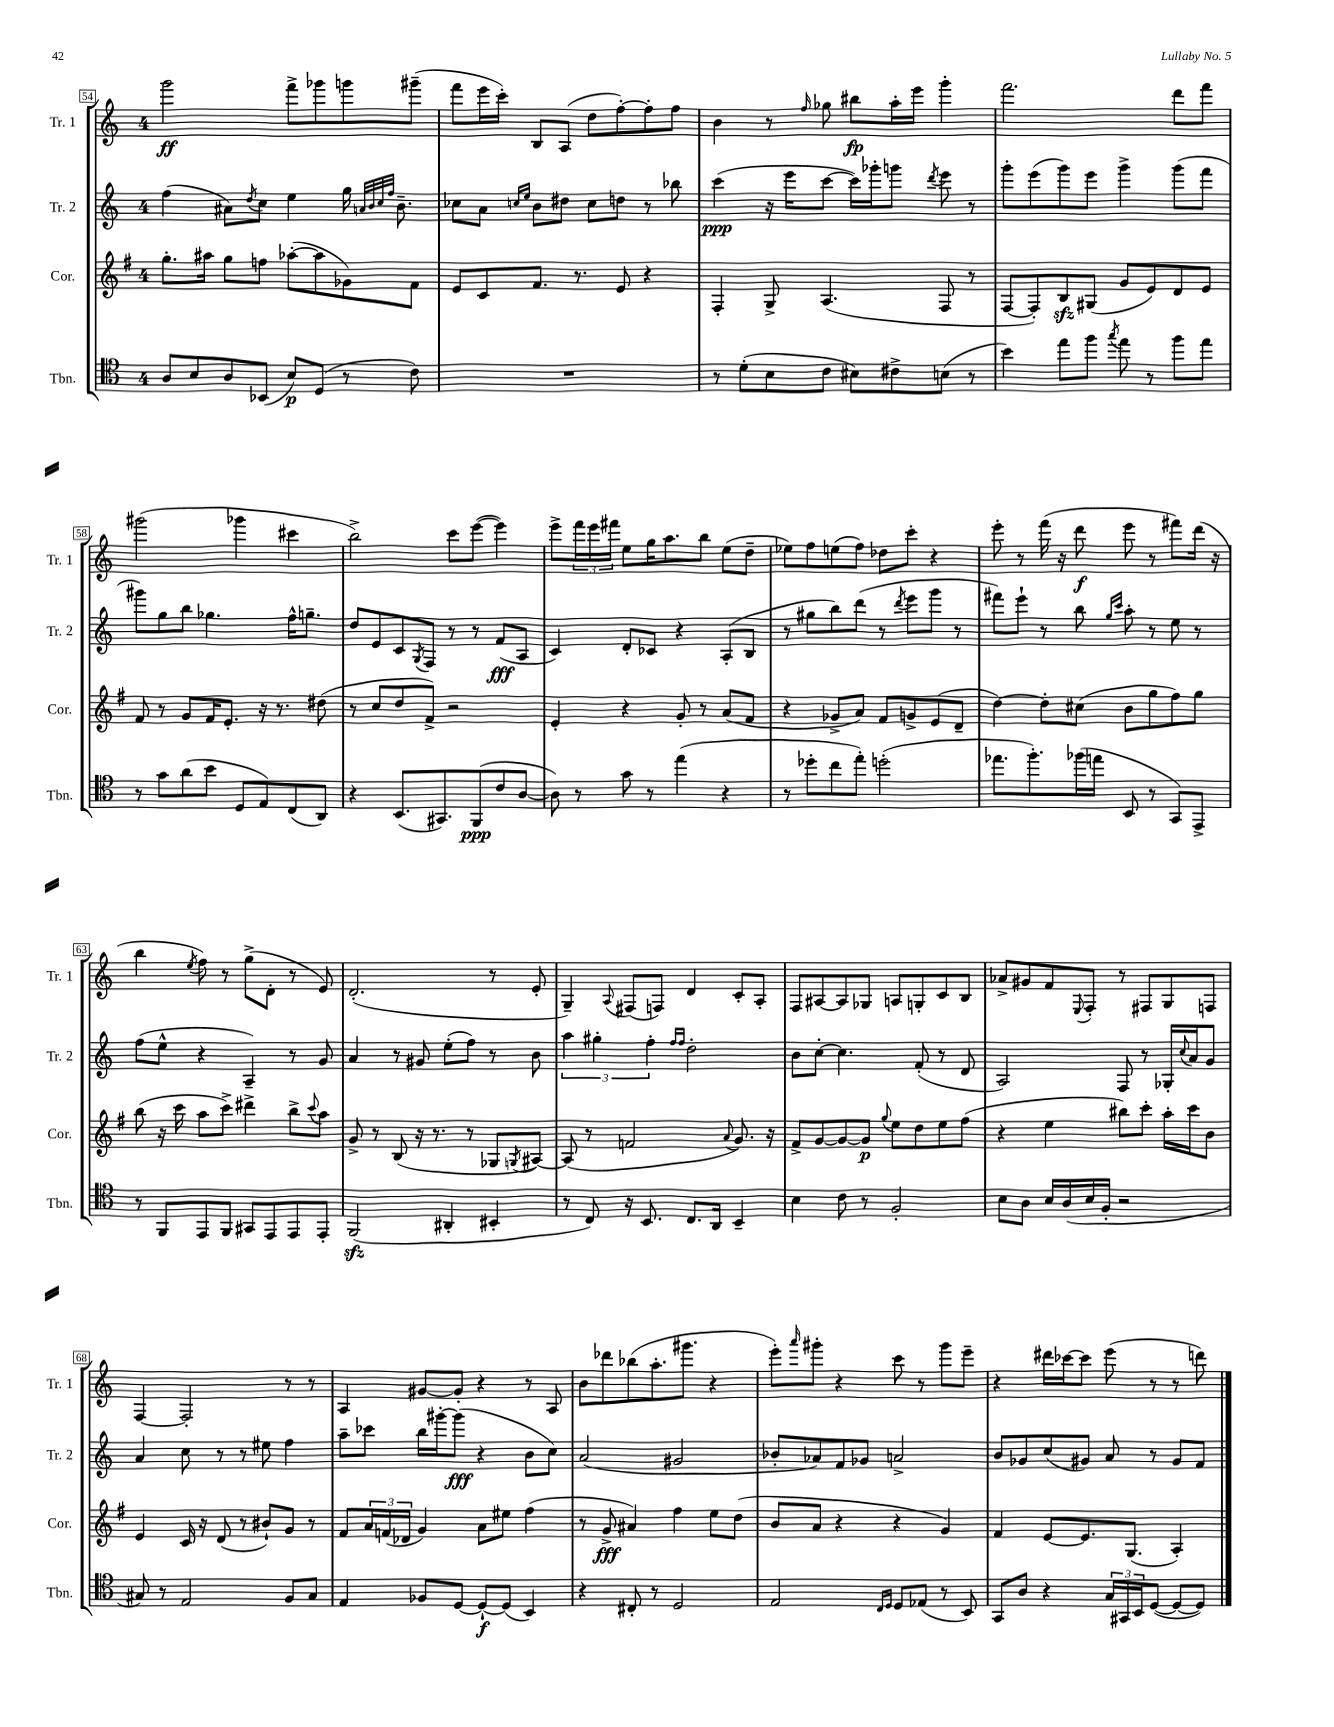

**kern	**dynam	**kern	**dynam	**kern	**dynam	**kern	**dynam
*part4	*part4	*part3	*part3	*part2	*part2	*part1	*part1
*staff4	*staff4	*staff3	*staff3	*staff2	*staff2	*staff1	*staff1
*I"Tbn.	*	*I"Cor.	*	*I"Tr. 2	*	*I"Tr. 1	*
*I'Tbn.	*	*I'Cor.	*	*I'Tr. 2	*	*I'Tr. 1	*
*clefC4	*	*clefG2	*	*clefG2	*	*clefG2	*
*k[]	*	*k[f#]	*	*k[]	*	*k[]	*
*M4/4	*	*M4/4	*	*M4/4	*	*M4/4	*
=54	=54	=54	=54	=54	=54	=54	=54
8A/L	.	8.gg'\L	.	(4ff\	.	2ggg\	ff
8B/	.	.	.	.	.	.	.
.	.	16aa#X\Jk	.	.	.	.	.
8A/	.	8gg\L	.	8a#X\L)	.	.	.
.	.	.	.	8qdd/	.	.	.
(8BB-X/J	.	8ffn\J	.	8cc\J	.	.	.
8B/L)	p	([8aa-X'\L	.	4ee\	.	8fff^\L	.
(8D/J	.	8aa-\]	.	.	.	8ggg-X\	.
8r	.	8g-X\)	.	16gg\	.	8gggn\	.
.	.	.	.	32qqan/LLL	.	.	.
.	.	.	.	32qqb/	.	.	.
.	.	.	.	32qqcc/	.	.	.
.	.	.	.	32qqff/JJJ	.	.	.
.	.	.	.	8.b~\	.	.	.
8c\)	.	8f#\J	.	.	.	(8ggg#X~\J	.
=55	=55	=55	=55	=55	=55	=55	=55
1r	.	8e/L	.	8cc-X\L	.	8fff\L	.
.	.	8c/	.	8a\J	.	16eee\L	.
.	.	.	.	.	.	16ccc'\JJ)	.
.	.	.	.	16qqccn/LL	.	.	.
.	.	.	.	16qqee/JJ	.	.	.
.	.	8.f#/J	.	8b\L	.	8B/L	.
.	.	.	.	8dd#X\J	.	(8A/J	.
.	.	8.r	.	.	.	.	.
.	.	.	.	8cc\L	.	8dd\L	.
.	.	8e/	.	8ddn\J	.	[8ff'\)	.
.	.	4r	.	8r	.	8ff'\]	.
.	.	.	.	8bb-X\	.	8ff\J	.
=56	=56	=56	=56	=56	=56	=56	=56
8r	.	4F#'/	.	(4ccc\	ppp	4b\	.
(8d'\L	.	.	.	.	.	.	.
8B\	.	8G^/	.	16r	.	8r	.
.	.	.	.	16eee\KL	.	.	.
.	.	.	.	.	.	16qqff/	.
8c\J	.	(4.A/	.	[8ccc\J	.	8gg-X\	.
8B#X\L)	.	.	.	16ccc\LL])	.	8bb#X\L	fp
.	.	.	.	16ggg-X'\J	.	.	.
8c#X^\	.	.	.	8gggn\J	.	16aa'\L	.
.	.	.	.	.	.	16eee\JJ	.
.	.	.	.	8qddd/	.	.	.
(8Bn\J	.	8F#/	.	8eee\	.	4ggg'\	.
8r	.	8r	.	8r	.	.	.
=57	=57	=57	=57	=57	=57	=57	=57
4b\)	.	[8F#/L	.	8ggg'\L	.	2.fff\	.
.	.	8F#'/])	.	(8eee\	.	.	.
8ee\L	.	8Bzz/	.	8ggg\)	.	.	.
8ff\J	.	(8G#X/J	.	8eee\J	.	.	.
8qgg/	.	.	.	.	.	.	.
8ee\	.	8g/L	.	4ggg^\	.	.	.
8r	.	8e/)	.	.	.	.	.
8ff\L	.	8d/	.	(8ggg\L	.	8ddd\L	.
8ee\J	.	8e/J	.	8fff\J	.	8fff\J	.
!!LO:LB:g=z
=58	=58	=58	=58	=58	=58	=58	=58
8r	.	8f#/	.	8ggg#X\L)	.	(2ggg#X\	.
8g\L	.	8r	.	8gg\	.	.	.
(8a\	.	8g/L	.	8bb\J	.	.	.
8b\J	.	16f#/K	.	4.gg-X\	.	.	.
.	.	8.e'/J	.	.	.	.	.
8D/L	.	.	.	.	.	4ggg-X\	.
8E/)	.	16r	.	.	.	.	.
.	.	8.r	.	.	.	.	.
(8C/	.	.	.	16ff^^\KL	.	4ccc#X\	.
.	.	.	.	8.ggn~\J	.	.	.
8AA/J)	.	(8dd#X\	.	.	.	.	.
=59	=59	=59	=59	=59	=59	=59	=59
4r	.	8r	.	8dd/L	.	2bb^\)	.
.	.	8cc/L	.	8e/	.	.	.
(8.BB/L	.	8dd/	.	8c/	.	.	.
.	.	.	.	8qG/	.	.	.
.	.	8f#^/J)	.	8F/J	.	.	.
8.GG#X/)	.	.	.	.	.	.	.
.	.	2r	.	8r	.	8ccc\L	.
(8FF/	ppp	.	.	8r	.	([8eee\J	.
8c/	.	.	.	(8f/L	fff	4eee\])	.
[8A/J	.	.	.	8A/J	.	.	.
=60	=60	=60	=60	=60	=60	=60	=60
8A\])	.	4e'/	.	4c/)	.	8eee^\L	.
8r	.	.	.	.	.	24fff\L	.
.	.	.	.	.	.	24eee\	.
.	.	.	.	.	.	24fff#X\JJ	.
8g\	.	4r	.	8d'/L	.	8ee\L	.
8r	.	.	.	8c-X/J	.	16gg\K	.
.	.	.	.	.	.	8.aa\	.
(4ee\	.	8g'/	.	4r	.	.	.
.	.	8r	.	.	.	8bb\J	.
4r	.	(8a/L	.	(8A'/L	.	(8ee\L	.
.	.	8f#/J	.	8B/J	.	8dd~\J	.
=61	=61	=61	=61	=61	=61	=61	=61
8r	.	4r	.	8r	.	8ee-X\L)	.
8dd-X'\L	.	.	.	8gg#X\L	.	8ff\	.
8cc\	.	8g-X^/L	.	8bb\)	.	(8een\	.
8ee'\J)	.	8a/J)	.	(8ddd\J	.	8ff\J)	.
(2ddn'\	.	8f#/L	.	8r	.	8dd-X\L	.
.	.	.	.	8qddd/	.	.	.
.	.	8gn^/	.	8eee\L	.	8ccc'\J	.
.	.	(8e/	.	8ggg\J	.	4r	.
.	.	8d~/J	.	8r	.	.	.
=62	=62	=62	=62	=62	=62	=62	=62
8.ee-X\L	.	[4dd\)	.	8fff#X\L)	.	8eee'\	.
.	.	.	.	8eee`\J	.	8r	.
8.ff'\)	.	.	.	.	.	.	.
.	.	8dd'\L]	.	8r	.	(16fff\	.
.	.	.	.	.	.	16r	.
(16ff-X\L	.	(8cc#X\J	.	8bb\	.	8ddd\	f
16een\JJ	.	.	.	.	.	.	.
.	.	.	.	16qqgg/LL	.	.	.
.	.	.	.	16qqccc/JJ	.	.	.
8BB/	.	8b\L	.	8aa'\	.	8eee\	.
8r	.	8gg\	.	8r	.	8r	.
8GG/L)	.	8ff#\)	.	8ee\	.	8fff#X\L)	.
8EE^/J	.	8gg\J	.	8r	.	(16ddd\Jk	.
.	.	.	.	.	.	16r	.
!!LO:LB:g=z
=63	=63	=63	=63	=63	=63	=63	=63
8r	.	(8bb\	.	(8ff\L	.	4bb\	.
8FF/L	.	16r	.	8ee^^\J	.	.	.
.	.	16ccc\	.	.	.	.	.
.	.	.	.	.	.	8qee/	.
8EE/	.	8aa\L	.	4r	.	8ff\)	.
8FF/J	.	8ccc^\J)	.	.	.	8r	.
8GG#X/L	.	4ddd#X^\	.	4A~/)	.	(8gg^\L	.
8EE/	.	.	.	.	.	8d'\J	.
8EE/	.	8bb^\L	.	8r	.	8r	.
.	.	8qqccc/	.	.	.	.	.
8EE'/J	.	8aa\J	.	8g/	.	8e/)	.
=64	=64	=64	=64	=64	=64	=64	=64
(2FFzz/	.	8g^/	.	4a/	.	(2.d'/	.
.	.	8r	.	.	.	.	.
.	.	(8B/	.	8r	.	.	.
.	.	16r	.	8g#X/	.	.	.
.	.	8.r	.	.	.	.	.
4AA#X'/	.	.	.	(8ee'\L	.	.	.
.	.	8r	.	8ff\J)	.	.	.
4BB#X'/	.	8G-X/L	.	8r	.	8r	.
.	.	8qGn/	.	.	.	.	.
.	.	[8A#X/J)	.	8b\	.	8e'/	.
=65	=65	=65	=65	=65	=65	=65	=65
8r	.	(8A#/]	.	6aa\	.	4G~/)	.
8C/)	.	8r	.	.	.	.	.
.	.	.	.	6gg#X'\	.	.	.
.	.	.	.	.	.	8qqA/	.
16r	.	2fn/	.	.	.	(8F#X/L	.
8.BB/	.	.	.	.	.	.	.
.	.	.	.	6ff'\	.	.	.
.	.	.	.	.	.	8Fn/J)	.
.	.	.	.	16qqff/LL	.	.	.
.	.	.	.	16qqff/JJ	.	.	.
8.C/L	.	.	.	2dd'\	.	4d/	.
16AA/Jk	.	.	.	.	.	.	.
.	.	8qqa/	.	.	.	.	.
4BB~/	.	8.g/)	.	.	.	8c'/L	.
.	.	.	.	.	.	8A'/J	.
.	.	16r	.	.	.	.	.
=66	=66	=66	=66	=66	=66	=66	=66
4B\	.	8f#^/L	.	8b\L	.	8F/L	.
.	.	[8g/	.	[8cc'\J	.	[8A#X/	.
8c\	.	8g/_	.	4.cc\]	.	8A#/]	.
8r	.	8g/J]	p	.	.	8G-X/J	.
.	.	8qqgg/	.	.	.	.	.
2F'/	.	8ee\L	.	.	.	8An/L	.
.	.	8dd\	.	(8f'/	.	8Gn'/	.
.	.	8ee\	.	8r	.	8c/	.
.	.	(8ff#\J	.	8d/	.	8B/J	.
=67	=67	=67	=67	=67	=67	=67	=67
8B\L	.	4r	.	2A/)	.	8a-X^/L	.
8A\J	.	.	.	.	.	8g#X/	.
16B/LL	.	4ee\	.	.	.	8f/	.
(16A/	.	.	.	.	.	.	.
.	.	.	.	.	.	8qqE/	.
16B/	.	.	.	.	.	8F'/J	.
16F'/JJ	.	.	.	.	.	.	.
2r	.	8bb#X\L)	.	8F/	.	8r	.
.	.	8ccc'\J	.	8r	.	8F#X/L	.
.	.	16aa'\LL	.	16G-X'/LL	.	8G/	.
.	.	.	.	8qqcc/	.	.	.
.	.	16ccc\J	.	16a/J	.	.	.
.	.	8b\J	.	8g/J	.	8Fn/J	.
!!LO:LB:g=z
=68	=68	=68	=68	=68	=68	=68	=68
8G#X/)	.	4e/	.	4a/	.	[4F/	.
8r	.	.	.	.	.	.	.
2E/	.	16c/	.	8cc\	.	2F'/]	.
.	.	16r	.	.	.	.	.
.	.	(8d/	.	8r	.	.	.
.	.	8r	.	8r	.	.	.
.	.	8b#X`/L)	.	8ee#X\	.	.	.
8F/L	.	8g/J	.	4ff\	.	8r	.
8G#/J	.	8r	.	.	.	8r	.
=69	=69	=69	=69	=69	=69	=69	=69
4E/	.	8f#/L	.	8aa~\L	.	4A/	.
.	.	24a/L	.	8ccc-X\J	.	.	.
.	.	(24fn/	.	.	.	.	.
.	.	24d-X/JJ	.	.	.	.	.
8F-X/L	.	4g/)	.	16bb\LL	.	[8g#X/L	.
.	.	.	.	[16ggg#X'\J	.	.	.
[8D/J	.	.	.	(8ggg#\J]	fff	8g#'/J]	.
8D`/L_	f	8a\L	.	4r	.	4r	.
(8D/J]	.	8ee#X\J	.	.	.	.	.
4BB/)	.	(4ff#\	.	8b\L	.	8r	.
.	.	.	.	8cc\J)	.	8A/	.
=70	=70	=70	=70	=70	=70	=70	=70
4r	.	8r	.	(2a/	.	8b\L	.
.	.	8g^/	fff	.	.	8ddd-X\	.
8C#X'/	.	4a#X/)	.	.	.	(8bb-X\	.
8r	.	.	.	.	.	8.aa'\	.
2D/	.	4ff#\	.	2g#X/	.	.	.
.	.	.	.	.	.	8.ggg#X\J	.
.	.	8ee\L	.	.	.	4r	.
.	.	(8dd\J	.	.	.	.	.
=71	=71	=71	=71	=71	=71	=71	=71
2E/	.	8b/L	.	8b-X'/L	.	8eee'\L)	.
.	.	.	.	.	.	16qqaaa/	.
.	.	8a/J	.	8a-X/)	.	8ggg#X'\J	.
.	.	4r	.	8f/	.	4r	.
.	.	.	.	8g-X/J	.	.	.
16qqC/LL	.	.	.	.	.	.	.
16qqD/JJ	.	.	.	.	.	.	.
8D/L	.	4r	.	2an^/	.	8ccc\	.
(8E-X/J	.	.	.	.	.	8r	.
8r	.	4g/)	.	.	.	8ggg#\L	.
8BB/)	.	.	.	.	.	8eee~\J	.
=72	=72	=72	=72	=72	=72	=72	=72
8GG/L	.	4f#/	.	8b/L	.	4r	.
8A/J	.	.	.	8g-X/	.	.	.
4r	.	[8e/L	.	(8cc/	.	16ddd#X\LL	.
.	.	.	.	.	.	[16ccc-X\J	.
.	.	8.e/]	.	8g#X/J)	.	8ccc-\J]	.
24G/LL	.	.	.	8a/	.	(8eee\	.
24GG#X/	.	.	.	.	.	.	.
.	.	(8.G/J	.	.	.	.	.
24BB/J	.	.	.	.	.	.	.
([8D/J	.	.	.	8r	.	8r	.
8D/L_	.	4A'/)	.	8g#/L	.	8r	.
8D/J])	.	.	.	8f/J	.	8dddn\)	.
==	==	==	==	==	==	==	==
*-	*-	*-	*-	*-	*-	*-	*-
